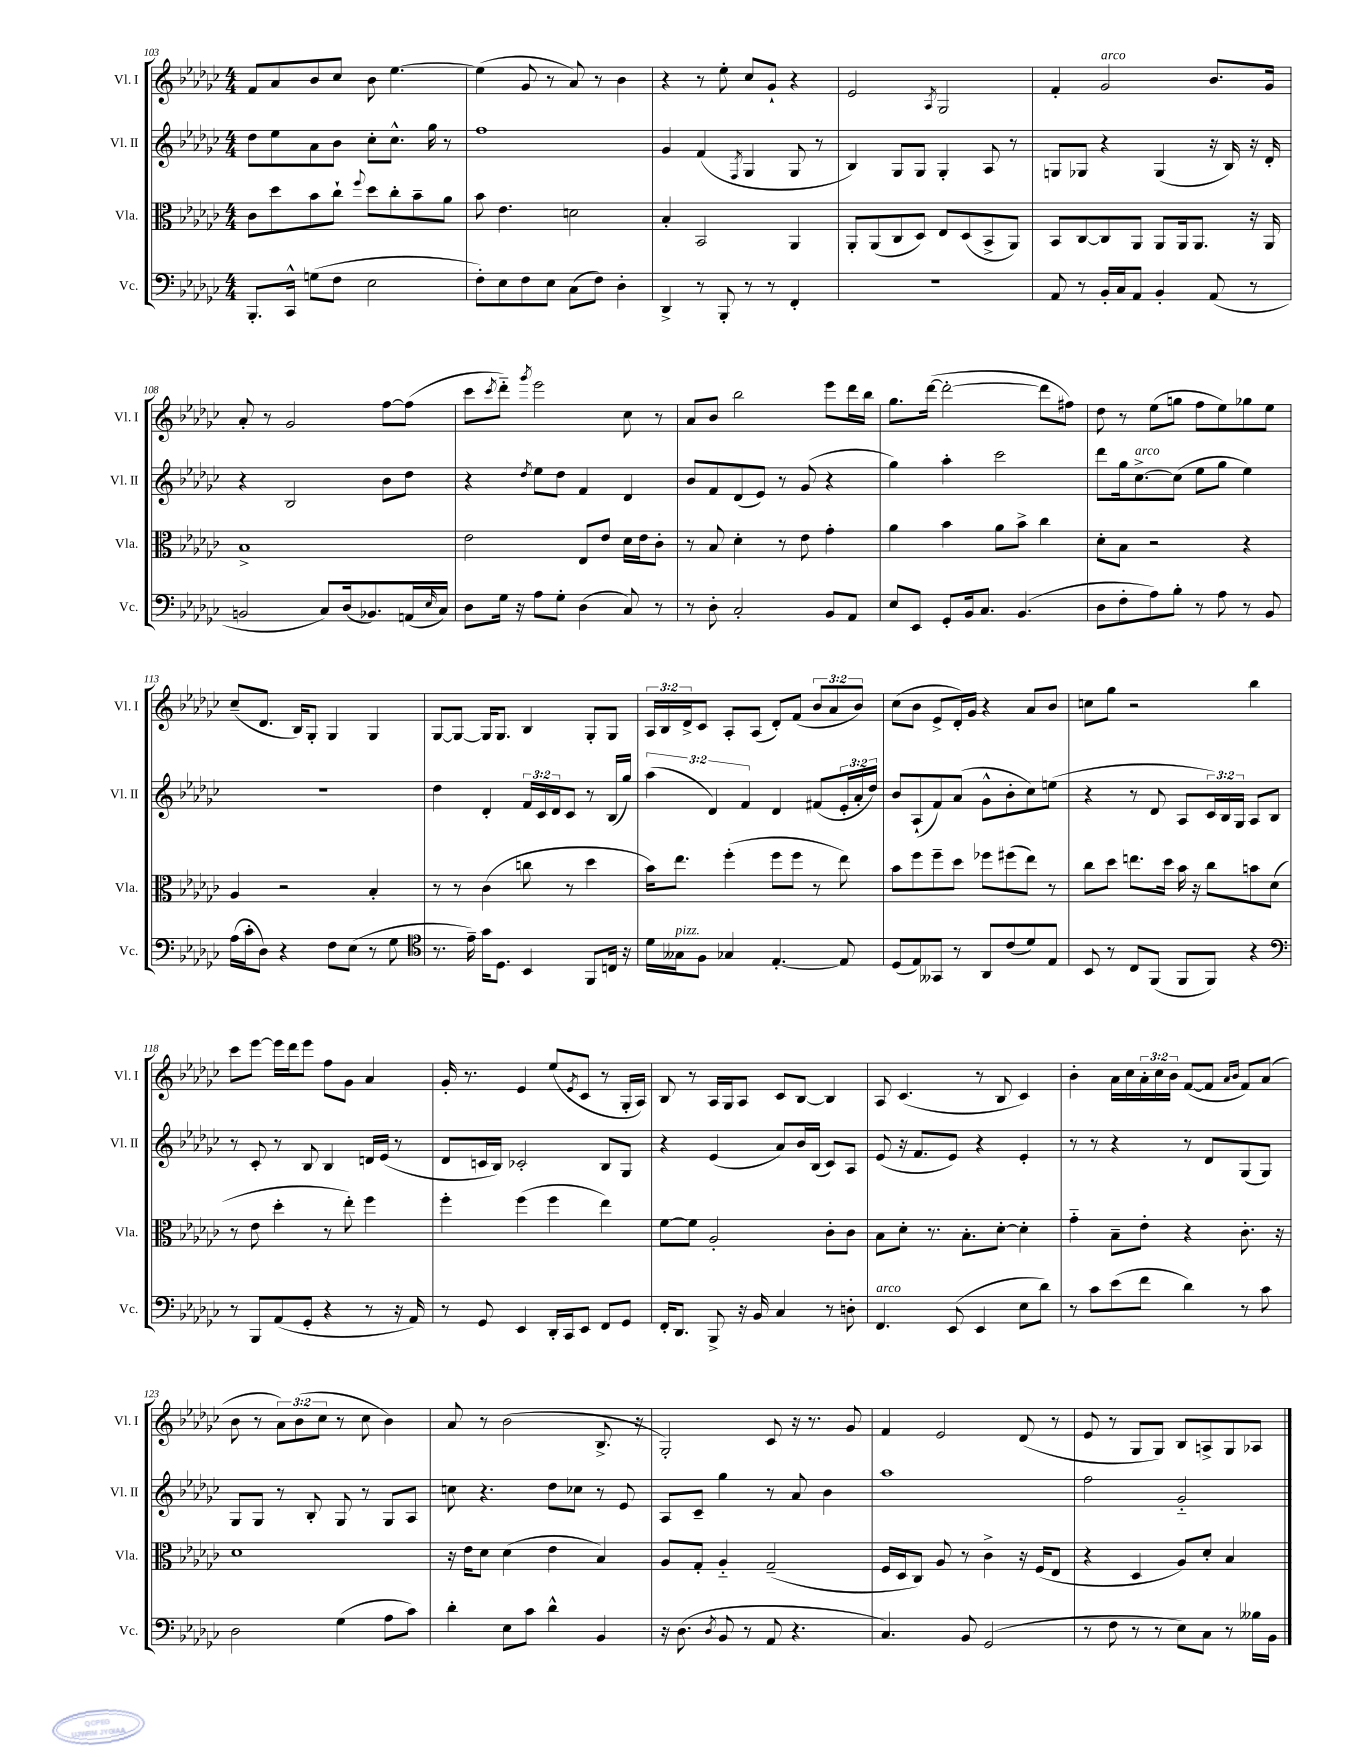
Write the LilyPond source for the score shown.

<<
\new StaffGroup <<
\new Staff = "s0" \with { instrumentName = "Vl. I" shortInstrumentName = "Vl. I" } {
    \clef treble \key ges \major \numericTimeSignature \time 4/4 \override Staff.TupletNumber.text = #tuplet-number::calc-fraction-text
    f'8 aes'8 bes'8 ces''8 bes'8 ees''4.~ |
    ees''4( ges'8 r8 aes'8) r8 bes'4 |
    r4 r8 ees''8-. ces''8 ges'8-! r4 |
    ees'2 \acciaccatura { aes8 } ges2 |
    f'4-. ges'2^\markup { \italic "arco" } bes'8. ges'16 |
    aes'8-. r8 ges'2 f''8~ f''8( |
    ces'''8 \acciaccatura { ces'''8 } des'''8-_) \acciaccatura { ges'''8 } ees'''2 ces''8 r8 |
    aes'8 bes'8 bes''2 ees'''8 des'''16 bes''16 |
    ges''8. des'''16~( des'''2~-. des'''8 fis''8) |
    des''8 r8 ees''8( g''8 f''8 ees''8) ges''8 ees''8 |
    ces''8--( des'8. bes16) ges8-. ges4 ges4 |
    ges8~ ges8~ ges16 ges8. bes4 ges8-. ges8 |
    \tuplet 3/2 { aes16 bes16 des'16-> } ces'8 aes8-. aes8( des'8-.) f'8( \tuplet 3/2 { bes'8 aes'8 bes'8) } |
    ces''8( bes'8 ees'8-> des'16-.) ges'16 r4 aes'8 bes'8 |
    c''8 ges''8 r2 bes''4 |
    ces'''8 ees'''8~ ees'''16 des'''16 ees'''8 f''8 ges'8 aes'4 |
    ges'16-. r8. ees'4 ees''8( \acciaccatura { ees'8 } ces'8 r8 ges16-. aes16) |
    bes8 r8 aes16 ges16 aes8 ces'8 bes8~ bes4 |
    aes8 ces'4.( r8 bes8 ces'4) |
    bes'4-. aes'16 ces''16 \tuplet 3/2 { aes'16-. ces''16 bes'16 } f'8~( f'8 \grace { aes'16 bes'16 } f'8) aes'8( |
    bes'8 r8 \tuplet 3/2 { aes'8) bes'8( ces''8 } r8 ces''8 bes'4) |
    aes'8 r8 bes'2( bes8.-> r16 |
    ges2-.) ces'8 r16 r8. ges'8 |
    f'4 ees'2 des'8( r8 |
    ees'8 r8 ges8 ges8) bes8 a8-> ges8 aes8 \bar "|." |
}
\new Staff = "s1" \with { instrumentName = "Vl. II" shortInstrumentName = "Vl. II" } {
    \clef treble \key ges \major \numericTimeSignature \time 4/4 \override Staff.TupletNumber.text = #tuplet-number::calc-fraction-text
    des''8 ees''8 aes'8 bes'8 ces''8-. ces''8.-^ ges''16 r8 |
    f''1 |
    ges'4 f'4( \acciaccatura { f8 } ges4 ges8 r8 |
    bes4) ges8 ges8 ges4-. aes8 r8 |
    g8 ges8 r4 ges4( r16 bes16) r16 des'16-. |
    r4 bes2 bes'8 des''8 |
    r4 \acciaccatura { des''8 } ees''8 des''8 f'4 des'4 |
    bes'8 f'8 des'8( ees'8) r8 ges'8( r4 |
    ges''4) aes''4-. ces'''2 |
    des'''8 ges''16 ces''8.~->^\markup { \italic "arco" } ces''8( ees''8 ges''8 ees''4) |
    r1 |
    des''4 des'4-. \tuplet 3/2 { f'16 ces'16 des'16 } ces'8 r8 bes16( ges''16) |
    \tuplet 3/2 { aes''4( des'4) f'4 } des'4 fis'8( \tuplet 3/2 { ees'16-. aes'16-. des''16) } |
    bes'8 aes8-!( f'8) aes'8( ges'8-^ bes'8-. ces''8) e''8( |
    r4 r8 des'8 aes8 \tuplet 3/2 { ces'16) bes16 ges16 } aes8 bes8 |
    r8 ces'8-. r8 bes8 bes4 d'16 ees'16( r8 |
    des'8 c'16 bes16) ces'2-. bes8 ges8 |
    r4 ees'4( aes'8) bes'16 bes16( ces'8) aes8 |
    ees'8( r16 f'8. ees'8) r4 ees'4-. |
    r8 r8 r4 r8 des'8 ges8( ges8) |
    ges8 ges8 r8 bes8-. ges8 r8 ges8 aes8 |
    c''8 r4. des''8 ces''8 r8 ees'8 |
    aes8 ces'8-- ges''4 r8 aes'8 bes'4 |
    aes''1 |
    f''2 ges'2-_ \bar "|." |
}
\new Staff = "s2" \with { instrumentName = "Vla." shortInstrumentName = "Vla." } {
    \clef alto \key ges \major \numericTimeSignature \time 4/4
    ces'8 des''8 bes'8 ces''8-! \appoggiatura { f''8 } des''8 ces''8-. bes'8-- aes'8 |
    bes'8 ees'4. d'2 |
    bes4-. bes,2 aes,4 |
    aes,8-. aes,8( ces8 des8) ees8 des8( bes,8-> aes,8) |
    bes,8 ces8~ ces8 aes,8 aes,8 aes,16 aes,8. r16 aes,16 |
    bes1-> |
    ees'2 ees8 ees'8 des'16 ees'16 ces'8-. |
    r8 bes8 des'4-. r8 ees'8 ges'4-. |
    aes'4 bes'4 aes'8 bes'8-> ces''4 |
    des'8-. bes8 r2 r4 |
    aes4 r2 bes4-. |
    r8 r8 ces'4( c''8 r8 des''4 |
    bes'16) ees''8. f''4-.( f''8 f''8 r8 ees''8) |
    bes'8 f''8 f''8-- des''8 fes''8 fis''8( ees''8) r8 |
    ces''8 des''8 e''8. des''16 bes'16 r16 ces''8 b'8 des'8( |
    r8 ees'8 des''4-. r8 ees''8-.) f''4 |
    f''4-. f''4( f''4 ees''4) |
    f'8~ f'8 aes2-. ces'8-. ces'8 |
    bes8 des'8-. r8. bes8.-. des'8~-. des'4-. |
    ges'4-_ bes8-- ees'8-. r4 ces'8.-. r16 |
    des'1 |
    r16 ees'16 des'8 des'4( ees'4 bes4) |
    aes8 ges8-. aes4-_ ges2--( |
    f16 des16 ces8) aes8 r8 ces'4-> r16 f16( ees8 |
    r4 des4 aes8) des'8-. bes4 \bar "|." |
}
\new Staff = "s3" \with { instrumentName = "Vc." shortInstrumentName = "Vc." } {
    \clef bass \key ges \major \numericTimeSignature \time 4/4
    bes,,8.-. ces,16-^ g8( f8 ees2 |
    f8-.) ees8 f8 ees8 ces8( f8) des4-. |
    des,4-> r8 bes,,8-. r8 r8 f,4-. |
    R1 |
    aes,8 r8 bes,16-. ces16 aes,8 bes,4-. aes,8( r8 |
    b,2 ces8) des16( bes,8.) a,16( \grace { ees16 } ces16) |
    des8 ges16 r16 aes8 ges8-. des4( ces8) r8 |
    r8 des8-. ces2-. bes,8 aes,8 |
    ees8 ees,8 ges,8-. bes,16 ces8. bes,4.( |
    des8 f8-. aes8) bes8-. r8 aes8 r8 bes,8 |
    aes16( ces'16-. des8) r4 f8 ees8( r8 ges8 |
    \clef tenor r8. ees'16--) ges'16 des8. bes,4 f,8 c16 r16 |
    des'16 geses16^\markup { \italic "pizz." } f8 ges4 ees4.~-. ees8 |
    des8( ees8) geses,8 r8 aes,8 ces'8( des'8) ees8 |
    bes,8 r8 ces8 f,8( f,8 f,8) r4 |
    \clef bass r8 bes,,8 aes,8( ges,8-. r4 r8 r16 aes,16) |
    r8 ges,8 ees,4 des,16-. ces,16 ees,8 f,8 ges,8 |
    f,16-. des,8. bes,,8-> r16 bes,16 ces4 r8 d8-. |
    f,4.^\markup { \italic "arco" } ees,8( ees,4 ees8 des'8) |
    r8 ces'8 ees'8( f'8 des'4) r8 ces'8 |
    des2 ges4( aes8 ces'8) |
    des'4-. ees8 ces'8 des'4-^ bes,4 |
    r16 des8.( \acciaccatura { des8 } bes,8 r8 aes,8 r4. |
    ces4.) bes,8 ges,2( |
    r8 f8 r8 r8 ees8) ces8 r8 beses16 bes,16 \bar "|." |
}
>>
>>
\layout { \context { \Score currentBarNumber = #103 } }
